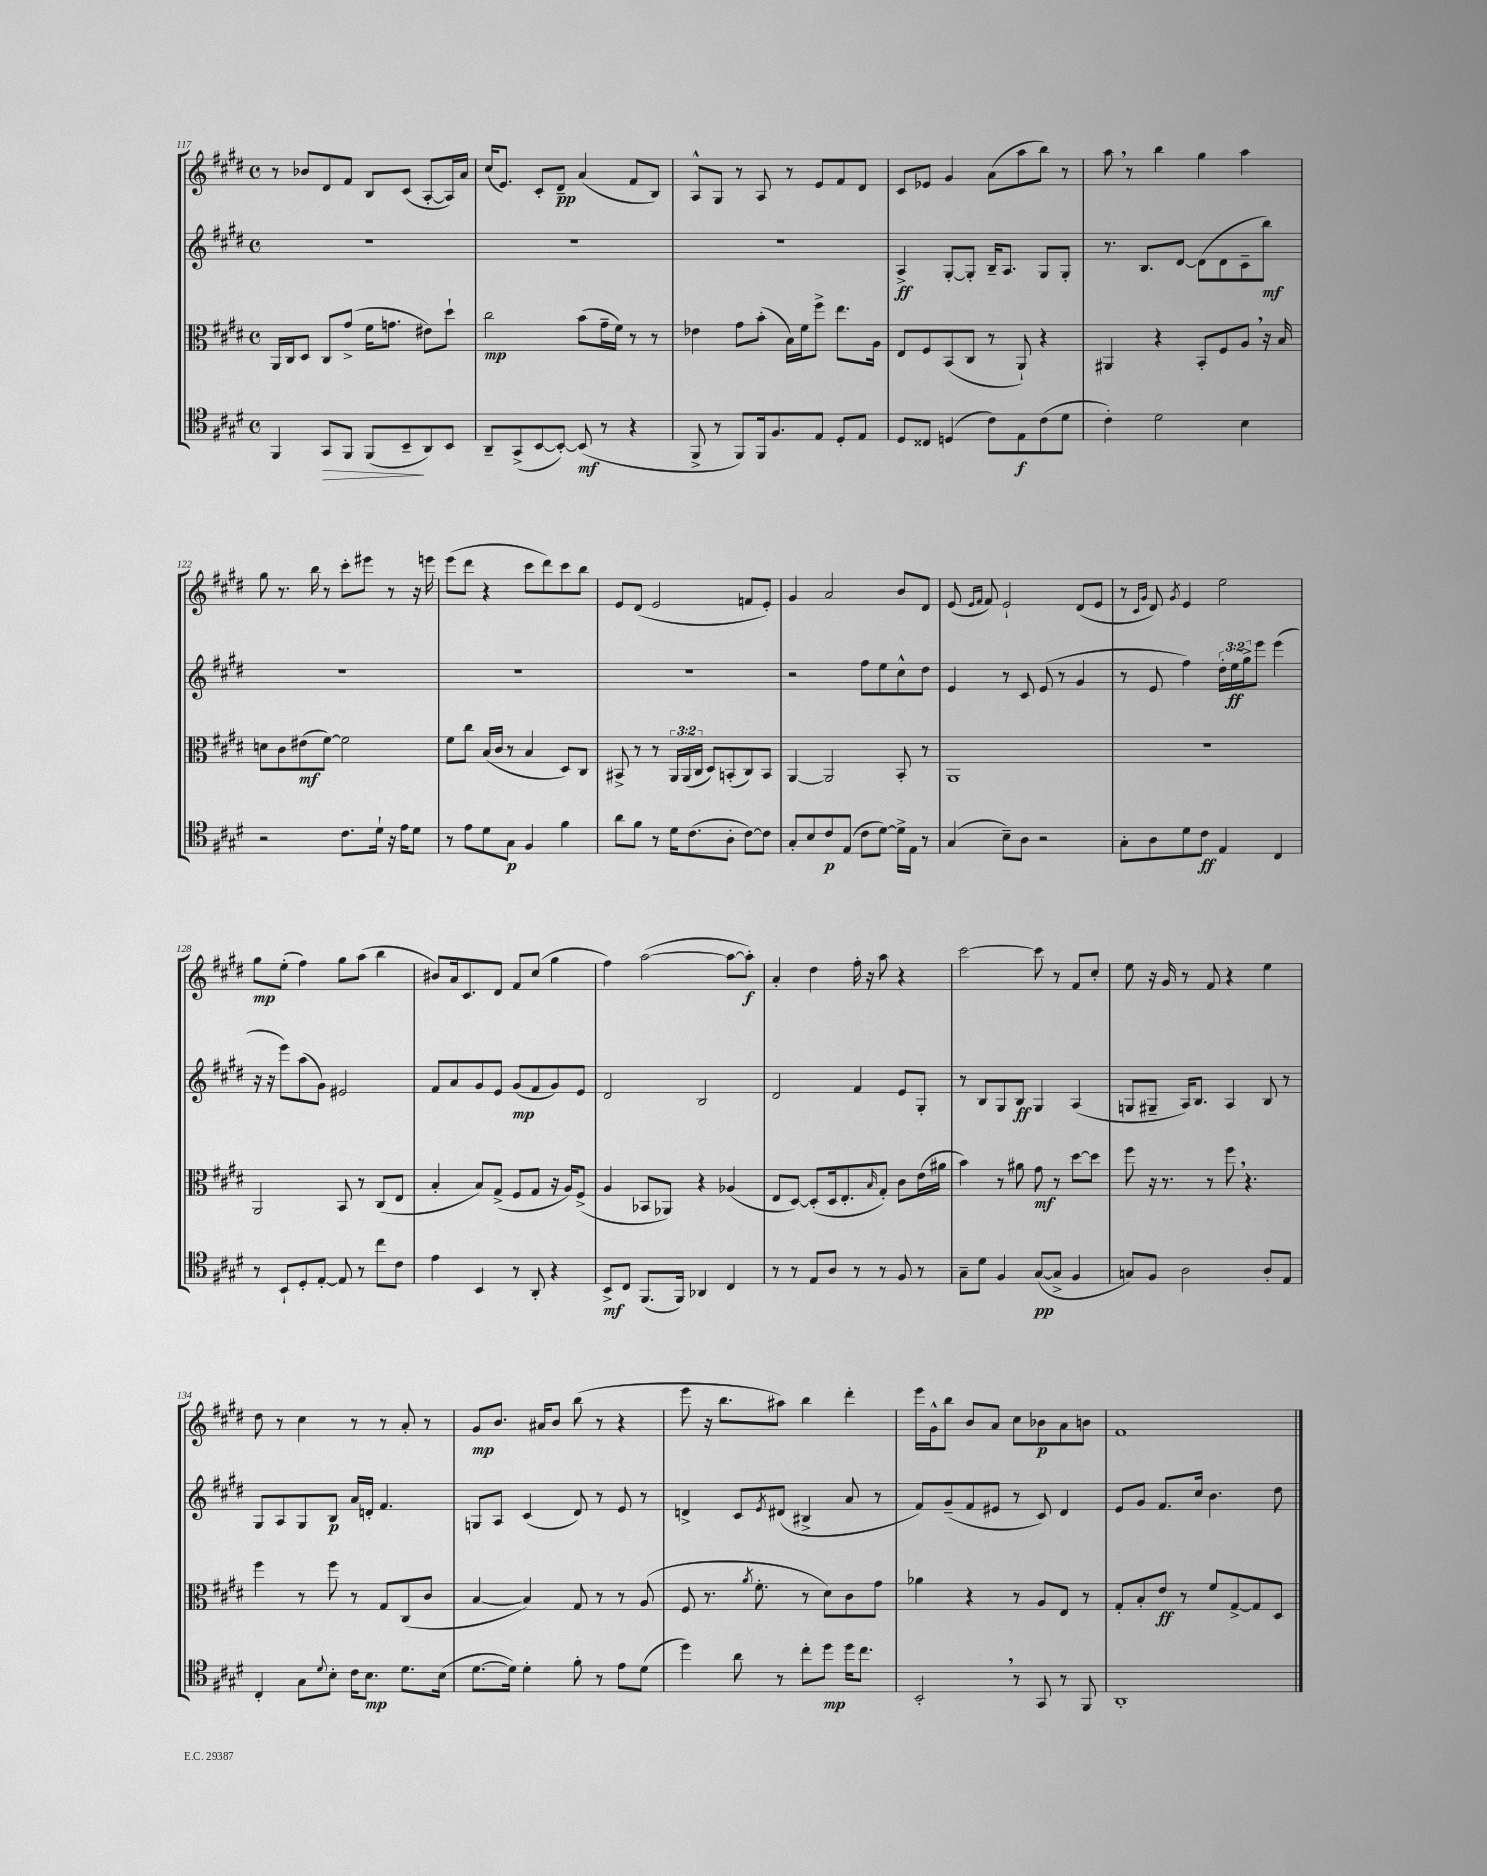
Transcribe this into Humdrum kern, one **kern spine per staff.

**kern	**dynam	**kern	**dynam	**kern	**dynam	**kern	**dynam
*part4	*part4	*part3	*part3	*part2	*part2	*part1	*part1
*staff4	*staff4	*staff3	*staff3	*staff2	*staff2	*staff1	*staff1
*clefC4	*	*clefC3	*	*clefG2	*	*clefG2	*
*k[f#c#g#d#]	*	*k[f#c#g#d#]	*	*k[f#c#g#d#]	*	*k[f#c#g#d#]	*
*M4/4	*	*M4/4	*	*M4/4	*	*M4/4	*
*met(c)	*	*met(c)	*	*met(c)	*	*met(c)	*
=117	=117	=117	=117	=117	=117	=117	=117
4FF#/	.	16AA/LL	.	1r	.	8r	.
.	.	16C#/J	.	.	.	.	.
.	.	8D#/J	.	.	.	8b-X/L	.
!	!LO:HP:b	!	!	!	!	!	!
8GG#/L	>	8C#/L	.	.	.	8d#/	.
8FF#/J	.	(8g#^/J	.	.	.	8f#/J	.
(8FF#/L	.	16f#\KL	.	.	.	8B/L	.
.	.	8.gn\J	.	.	.	.	.
8BB~/	.	.	.	.	.	(8c#/J	.
8AA/)	]	8e#X\L)	.	.	.	[8A'/L	.
8BB/J	.	8dd#`\J	.	.	.	16A/L])	.
.	.	.	.	.	.	16a/JJ	.
=118	=118	=118	=118	=118	=118	=118	=118
8AA~/L	.	2cc#\	mp	1r	.	(16cc#/KL	.
.	.	.	.	.	.	8.e/J)	.
(8GG#^/	.	.	.	.	.	.	.
[8BB/	.	.	.	.	.	8c#'/L	.
8BB'/J_)	.	.	.	.	.	8d#~/J	pp
(8BB/]	mf	(8b\L	.	.	.	(4a/	.
8r	.	16g#~\L	.	.	.	.	.
.	.	16f#\JJ)	.	.	.	.	.
4r	.	8r	.	.	.	8f#/L	.
.	.	8r	.	.	.	8B/J)	.
=119	=119	=119	=119	=119	=119	=119	=119
8FF#^/	.	4e-X\	.	1r	.	8A^^/L	.
8r	.	.	.	.	.	8G#/J	.
8FF#/L)	.	8g#\L	.	.	.	8r	.
16FF#/k	.	(8b'\J	.	.	.	8A/	.
8.F#/	.	.	.	.	.	.	.
.	.	16B\LL)	.	.	.	8r	.
.	.	16f#\J	.	.	.	.	.
8E/J	.	8ff#^\J	.	.	.	8e/L	.
8D#'/L	.	8.ee\L	.	.	.	8f#/	.
8E/J	.	.	.	.	.	8d#/J	.
.	.	16A\Jk	.	.	.	.	.
=120	=120	=120	=120	=120	=120	=120	=120
8D#/L	.	8E/L	.	4A^/	ff	8c#/L	.
8C##X/J	.	8F#/	.	.	.	8e-X/J	.
(4Dn/	.	(8BB/	.	[8G#'/L	.	4g#/	.
.	.	8C#/J	.	8G#'/J]	.	.	.
8c#\L)	.	8r	.	16B~/KL	.	(8a\L	.
.	.	.	.	8.A/J	.	.	.
8E\	f	8AA`/)	.	.	.	8aa\	.
(8c#\	.	4r	.	8G#/L	.	8bb\J)	.
8d#\J	.	.	.	8G#'/J	.	8r	.
=121	=121	=121	=121	=121	=121	=121	=121
4c#'\)	.	4AA#X/	.	8.r	.	8aa,\	.
.	.	.	.	.	.	8r	.
.	.	.	.	8.B/L	.	.	.
2d#\	.	4r	.	.	.	4bb\	.
.	.	.	.	[8d#/J	.	.	.
.	.	8BB'/L	.	(8d#\L]	.	4gg#\	.
.	.	8F#/	.	8d#\	.	.	.
4B\	.	8A,/J	.	8c#~\	.	4aa\	.
.	.	16r	.	8bb\J)	mf	.	.
.	.	16B/	.	.	.	.	.
!!LO:LB:g=z
=122	=122	=122	=122	=122	=122	=122	=122
2r	.	8dn\L	.	1r	.	8gg#\	.
.	.	8c#\	.	.	.	8.r	.
.	.	(8e#X\	mf	.	.	.	.
.	.	.	.	.	.	16bb\	.
.	.	[8f#\J)	.	.	.	8r	.
8.c#\L	.	2f#\]	.	.	.	8ccc#'\L	.
.	.	.	.	.	.	8eee#X\J	.
16d#`\Jk	.	.	.	.	.	.	.
16r	.	.	.	.	.	8r	.
16e\KL	.	.	.	.	.	.	.
8d#\J	.	.	.	.	.	16r	.
.	.	.	.	.	.	16eeen\	.
=123	=123	=123	=123	=123	=123	=123	=123
8r	.	8f#\L	.	1r	.	(8eee\L	.
8e\L	.	8cc#\J	.	.	.	8ddd#\J	.
8d#\	.	(16B/LL	.	.	.	4r	.
.	.	16c#/JJ	.	.	.	.	.
8G#\J	p	8r	.	.	.	.	.
4F#/	.	4B/	.	.	.	8ccc#\L	.
.	.	.	.	.	.	8ddd#\)	.
4f#\	.	8D#/L)	.	.	.	8ccc#\	.
.	.	8C#/J	.	.	.	8bb\J	.
=124	=124	=124	=124	=124	=124	=124	=124
8a\L	.	8BB#X^/	.	1r	.	8e/L	.
8f#\J	.	8r	.	.	.	(8d#/J	.
8r	.	8r	.	.	.	2e/	.
16d#\KL	.	24AA/LL	.	.	.	.	.
.	.	(24AA/	.	.	.	.	.
(8.c#\	.	.	.	.	.	.	.
.	.	24C#/JJ	.	.	.	.	.
.	.	8D#/L)	.	.	.	.	.
8A'\J	.	(8BBn'/	.	.	.	.	.
[8c#\L)	.	8C#/)	.	.	.	8fn/L	.
8c#\J]	.	8BB/J	.	.	.	8e'/J)	.
=125	=125	=125	=125	=125	=125	=125	=125
8G#'/L	.	[4AA/	.	2r	.	4g#/	.
8B/	.	.	.	.	.	.	.
8c#/	p	2AA/]	.	.	.	2a/	.
(8E/J	.	.	.	.	.	.	.
8c#\L	.	.	.	8ff#\L	.	.	.
[8d#\J)	.	.	.	8ee\	.	.	.
16d#^\LL]	.	8BB'/	.	8cc#^^\	.	8b/L	.
16E\JJ	.	.	.	.	.	.	.
8r	.	8r	.	8dd#\J	.	8d#/J	.
=126	=126	=126	=126	=126	=126	=126	=126
(4G#/	.	1AA	.	4e/	.	(8e/	.
.	.	.	.	.	.	16qqe/LL	.
.	.	.	.	.	.	16qqf#/JJ	.
.	.	.	.	.	.	8f#/)	.
8B~\L)	.	.	.	8r	.	2e`/	.
8A\J	.	.	.	8c#/	.	.	.
2r	.	.	.	(8e/	.	.	.
.	.	.	.	8r	.	.	.
.	.	.	.	4g#/	.	(8d#/L	.
.	.	.	.	.	.	8e/J	.
=127	=127	=127	=127	=127	=127	=127	=127
8G#'\L	.	1r	.	8r	.	8r	.
.	.	.	.	.	.	16qqc#/LL	.
.	.	.	.	.	.	16qqg#/JJ	.
8A\	.	.	.	8e/	.	8d#/)	.
.	.	.	.	.	.	8qg#/	.
8d#\	.	.	.	4ff#\)	.	4e/	.
8c#\J	ff	.	.	.	.	.	.
4E/	.	.	.	24dd#'\LL	.	2ee\	.
.	.	.	.	24ee\	ff	.	.
.	.	.	.	24gg#^\J	.	.	.
.	.	.	.	8eee\J	.	.	.
4C#/	.	.	.	(4eee\	.	.	.
!!LO:LB:g=z
=128	=128	=128	=128	=128	=128	=128	=128
8r	.	2AA/	.	16r	.	8gg#\L	mp
.	.	.	.	16r	.	.	.
8BB`/L	.	.	.	8eee\L)	.	(8ee'\J	.
8D#'/	.	.	.	(8aa\	.	4ff#\)	.
[8E'/J	.	.	.	8g#\J)	.	.	.
8E/]	.	8BB/	.	2e#X/	.	8gg#\L	.
8r	.	8r	.	.	.	(8aa\J	.
8cc#\L	.	(8C#/L	.	.	.	4bb\	.
8c#\J	.	8E/J	.	.	.	.	.
=129	=129	=129	=129	=129	=129	=129	=129
4e\	.	4B'/	.	8f#/L	.	8b#X/L)	.
.	.	.	.	8a/	.	16a/k	.
.	.	.	.	.	.	8.c#/	.
4BB/	.	8B/L)	.	8g#/	.	.	.
.	.	(8G#^/J	.	8e/J	.	8d#/J	.
8r	.	8F#/L	.	(8g#/L	mp	8f#/L	.
8AA'/	.	8G#/J	.	8f#/	.	(8cc#/J	.
4r	.	16r	.	8g#/)	.	4gg#\	.
.	.	16A/KL)	.	.	.	.	.
.	.	(8F#^/J	.	8e/J	.	.	.
=130	=130	=130	=130	=130	=130	=130	=130
8BB^/L	mf	4A/	.	2d#/	.	4ff#\)	.
8C#/J	.	.	.	.	.	.	.
(8.FF#/L	.	8BB-X/L	.	.	.	([2aa\	.
.	.	8AA-X/J)	.	.	.	.	.
16FF#/Jk)	.	.	.	.	.	.	.
4AA-X/	.	4r	.	2B/	.	.	.
4C#/	.	(4A-X/	.	.	.	8aa\L_	.
.	.	.	.	.	.	8aa'\J])	f
=131	=131	=131	=131	=131	=131	=131	=131
8r	.	8E/L	.	2d#/	.	4a'/	.
8r	.	[8D#/J)	.	.	.	.	.
8E/L	.	(8D#'/L]	.	.	.	4dd#\	.
8A/J	.	16D#/k	.	.	.	.	.
.	.	8.E'/	.	.	.	.	.
8r	.	.	.	4f#/	.	16ff#'\	.
.	.	.	.	.	.	16r	.
.	.	16qqB/	.	.	.	.	.
8r	.	8G#'/J)	.	.	.	8aa\	.
8F#/	.	8c#\L	.	8e/L	.	4r	.
8r	.	(16e\L	.	8G#'/J	.	.	.
.	.	16a#X\JJ	.	.	.	.	.
=132	=132	=132	=132	=132	=132	=132	=132
8G#~\L	.	4b\)	.	8r	.	[2ccc#\	.
8d#\J	.	.	.	8B/L	.	.	.
4F#/	.	8r	.	8G#/	.	.	.
.	.	8a#X\	.	8B/J	ff	.	.
([8G#/L	pp	8g#\	mf	4G#/	.	8ccc#\]	.
8G#^/J]	.	8r	.	.	.	8r	.
4F#/	.	[8dd#\L	.	(4A/	.	8f#/L	.
.	.	8dd#\J]	.	.	.	8cc#'/J	.
=133	=133	=133	=133	=133	=133	=133	=133
8Gn/L)	.	8ff#\	.	8Gn/L	.	8ee\	.
8F#/J	.	16r	.	8G#X~/J	.	16r	.
.	.	8.r	.	.	.	16g#/	.
2A\	.	.	.	16A/KL)	.	8r	.
.	.	.	.	8.B/J	.	.	.
.	.	8r	.	.	.	8f#/	.
.	.	8ff#,\	.	4A/	.	4r	.
.	.	4.r	.	.	.	.	.
8A'/L	.	.	.	8B/	.	4ee\	.
8E/J	.	.	.	8r	.	.	.
!!LO:LB:g=z
=134	=134	=134	=134	=134	=134	=134	=134
4C#'/	.	4ff#\	.	8G#/L	.	8dd#\	.
.	.	.	.	8A/	.	8r	.
8G#\L	.	8r	.	8G#/	.	4cc#\	.
8qqd#/	.	.	.	.	.	.	.
8B'\J	.	8ff#\	.	8B/J	p	.	.
16c#\KL	.	8r	.	16a/LL	.	8r	.
8.B\J	mp	.	.	16dn'/JJ	.	.	.
.	.	8G#/L	.	4.f#/	.	8r	.
8.d#\L	.	(8C#/	.	.	.	8a'/	.
.	.	8c#/J	.	.	.	8r	.
(16B\Jk	.	.	.	.	.	.	.
=135	=135	=135	=135	=135	=135	=135	=135
[8.d#\L	.	[4B/	.	8Gn/L	.	8g#/L	mp
.	.	.	.	8A/J	.	8.b/J	.
16d#\Jk])	.	.	.	.	.	.	.
4d#'\	.	4B/])	.	(4c#/	.	.	.
.	.	.	.	.	.	16a#X/KL	.
.	.	.	.	.	.	8b/J	.
8f#'\	.	8G#/	.	8d#/)	.	(8bb\	.
8r	.	8r	.	8r	.	8r	.
8e\L	.	8r	.	8e/	.	4r	.
(8d#\J	.	(8A/	.	8r	.	.	.
=136	=136	=136	=136	=136	=136	=136	=136
4dd#\)	.	8F#/	.	4dn^/	.	8eee\	.
.	.	8.r	.	.	.	16r	.
.	.	.	.	.	.	8.bb\L	.
8a\	.	.	.	8c#/L	.	.	.
.	.	8qa/	.	.	.	.	.
.	.	8.f#'\	.	.	.	.	.
.	.	.	.	8qe/	.	.	.
8r	.	.	.	(8d#X/J	.	8aa#X\J)	.
8cc#'\L	.	8r	.	4B#X^/	.	4bb\	.
8dd#\J	mp	8d#\L)	.	.	.	.	.
16dd#\KL	.	8c#\	.	8a/	.	4ddd#'\	.
8.cc#\J	.	.	.	.	.	.	.
.	.	8g#\J	.	8r	.	.	.
=137	=137	=137	=137	=137	=137	=137	=137
2BB',/	.	4a-X\	.	8f#/L)	.	16eee\LL	.
.	.	.	.	.	.	16g#^^\J	.
.	.	.	.	(8g#~/	.	8bb\J	.
.	.	4r	.	8f#/	.	8b/L	.
.	.	.	.	8e#X/J	.	8a/J	.
8r	.	8r	.	8r	.	8cc#\L	.
8GG#/	.	8A/L	.	8c#/)	.	8b-X\	p
8r	.	8E/J	.	4d#/	.	8a\	.
8FF#/	.	8r	.	.	.	8bn\J	.
=138	=138	=138	=138	=138	=138	=138	=138
1AA'	.	8G#'/L	.	8e/L	.	1f#	.
.	.	8B'/	.	8g#/J	.	.	.
.	.	8e/J	ff	8.f#/L	.	.	.
.	.	8r	.	.	.	.	.
.	.	.	.	16cc#/Jk	.	.	.
.	.	8f#/L	.	4.b\	.	.	.
.	.	[8G#^/	.	.	.	.	.
.	.	8G#/]	.	.	.	.	.
.	.	8D#/J	.	8dd#\	.	.	.
==	==	==	==	==	==	==	==
*-	*-	*-	*-	*-	*-	*-	*-
